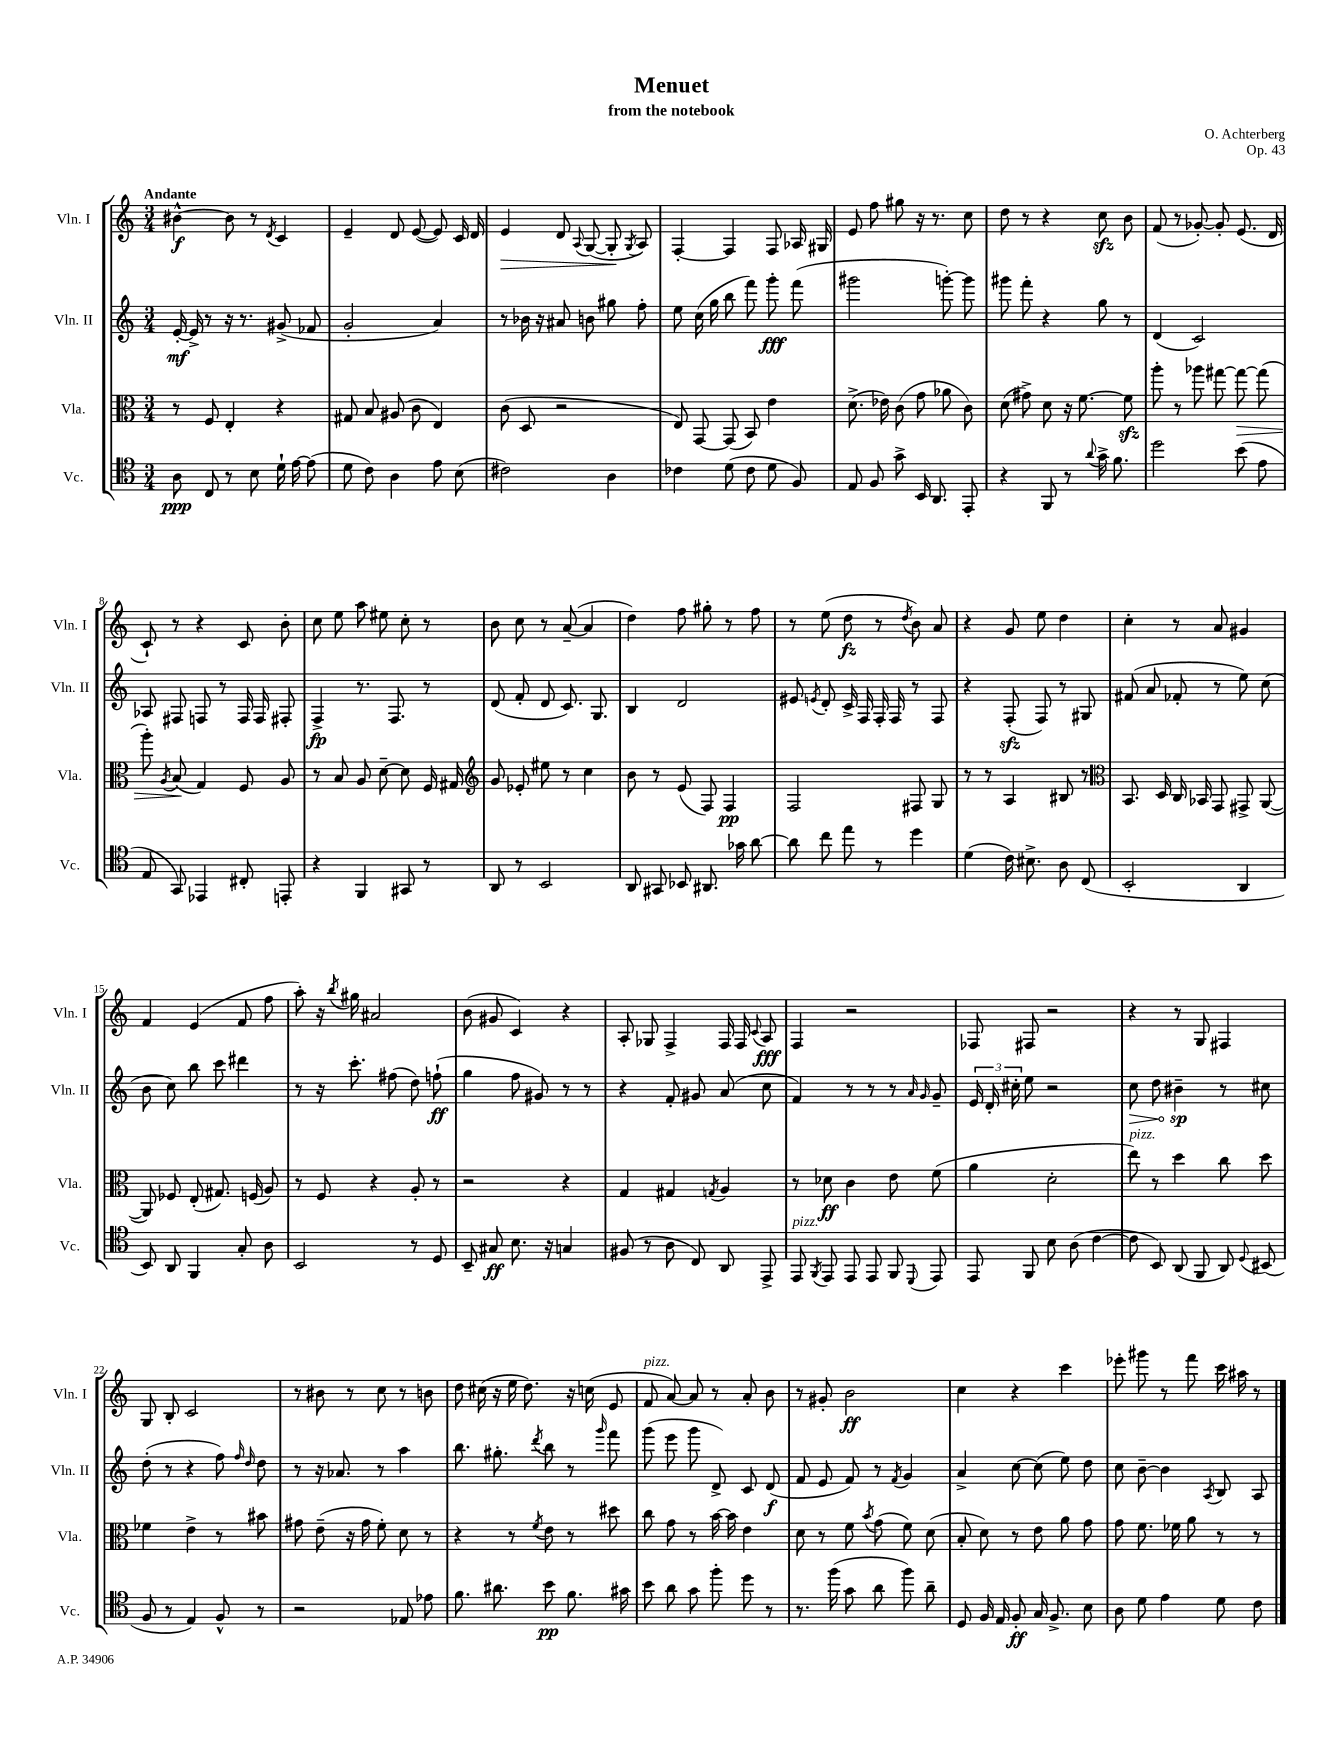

**kern	**dynam	**kern	**dynam	**kern	**dynam	**kern	**dynam
*part4	*part4	*part3	*part3	*part2	*part2	*part1	*part1
*staff4	*staff4	*staff3	*staff3	*staff2	*staff2	*staff1	*staff1
*I"Vc.	*	*I"Vla.	*	*I"Vln. II	*	*I"Vln. I	*
*I'Vc.	*	*I'Vla.	*	*I'Vln. II	*	*I'Vln. I	*
*clefC4	*	*clefC3	*	*clefG2	*	*clefG2	*
*k[]	*	*k[]	*	*k[]	*	*k[]	*
*M3/4	*	*M3/4	*	*M3/4	*	*M3/4	*
=1	=1	=1	=1	=1	=1	=1	=1
!	!	!	!	!	!	!LO:TX:a:B:t=Andante	!
8A\	ppp	8r	.	[16e'/	mf	[4b#X^^\	f
.	.	.	.	16e^/]	.	.	.
8C/	.	8F/	.	8r	.	.	.
8r	.	4E'/	.	16r	.	8b#\]	.
.	.	.	.	8.r	.	.	.
8B\	.	.	.	.	.	8r	.
.	.	.	.	.	.	8qd/	.
16d`\	.	4r	.	(8g#X^/	.	4c/	.
[16e\	.	.	.	.	.	.	.
(8e\]	.	.	.	8f-X/	.	.	.
=2	=2	=2	=2	=2	=2	=2	=2
8d\	.	8G#X/	.	2g'/	.	4e~/	.
8c\)	.	8B/	.	.	.	.	.
4A\	.	(8A#X/	.	.	.	8d/	.
.	.	8c\	.	.	.	([8e/	.
8e\	.	4E/)	.	4a/)	.	8e/])	.
(8B\	.	.	.	.	.	16c/	.
.	.	.	.	.	.	16d/	.
=3	=3	=3	=3	=3	=3	=3	=3
!	!	!	!	!	!	!	!LO:HP:b
2c#X\)	.	(8c\	.	8r	.	4e/	>
.	.	8D/	.	16b-X\	.	.	.
.	.	.	.	16r	.	.	.
.	.	2r	.	8a#X/	.	8d/	.
.	.	.	.	.	.	8qqA/	.
.	.	.	.	8bn\	.	([8G/	.
4A\	.	.	.	8gg#X\	.	8G'/]	.
.	.	.	.	.	.	8qG/	.
.	.	.	.	8ff'\	.	8A/)	]
=4	=4	=4	=4	=4	=4	=4	=4
4c-X\	.	8E/)	.	8ee\	.	[4F'/	.
.	.	[8GG/	.	(16cc\	.	.	.
.	.	.	.	16gg\	.	.	.
(8d\	.	(8GG/]	.	8bb\	.	4F/]	.
8c-\	.	8BB/)	.	8fff\)	.	.	.
8d\	.	4e\	.	8ggg'\	fff	8F/	.
8F/)	.	.	.	(8fff\	.	16A-X/	.
.	.	.	.	.	.	16G#X/	.
=5	=5	=5	=5	=5	=5	=5	=5
8E/	.	(8.d^\	.	2ggg#X\	.	8e/	.
8F/	.	.	.	.	.	8ff\	.
.	.	16e-X\)	.	.	.	.	.
8g^\	.	(8c\	.	.	.	8gg#X\	.
16BB/	.	8g\	.	.	.	16r	.
8.AA/	.	.	.	.	.	8.r	.
.	.	8a-X\	.	[8gggn'\)	.	.	.
8EE'/	.	8c\)	.	8ggg\]	.	8cc\	.
=6	=6	=6	=6	=6	=6	=6	=6
4r	.	(8d\	.	8ggg#X\	.	8dd\	.
.	.	8g#X^\)	.	8fff'\	.	8r	.
8FF/	.	8d\	.	4r	.	4r	.
8r	.	16r	.	.	.	.	.
.	.	[8.f\	.	.	.	.	.
8qqa/	.	.	.	.	.	.	.
16g^\	.	.	.	8gg\	.	8cczz\	.
8.f\	.	.	.	.	.	.	.
.	.	8fzz\]	.	8r	.	8b\	.
=7	=7	=7	=7	=7	=7	=7	=7
2dd\	.	8aa'\	.	(4d/	.	(8f/	.
.	.	8r	.	.	.	8r	.
.	.	8aa-X\	.	2c/)	.	[8g-X'/)	.
.	.	[8gg#X\	.	.	.	8g-'/]	.
!	!	!	!LO:HP:b	!	!	!	!
(8b\	.	8gg#\_	>	.	.	(8.e/	.
8e\	.	(8gg#\]	.	.	.	.	.
.	.	.	.	.	.	16d/	.
!!LO:LB:g=z
=8	=8	=8	=8	=8	=8	=8	=8
8E/	.	8aa'\)	.	8A-X/	.	8c`/)	.
.	.	8qA/	.	.	.	.	.
8GG/)	.	(8B/	.	8F#X/	.	8r	.
4EE-X/	.	4G/)	]	8Fn/	.	4r	.
.	.	.	.	8r	.	.	.
8C#X'/	.	8F/	.	16F/	.	8c/	.
.	.	.	.	16F/	.	.	.
8EEn'/	.	8A/	.	8F#X'/	.	8b'\	.
=9	=9	=9	=9	=9	=9	=9	=9
4r	.	8r	.	4F^/	fp	8cc\	.
.	.	8B/	.	.	.	8ee\	.
4FF/	.	8A/	.	8.r	.	8aa\	.
.	.	[8d~\	.	.	.	8ee#X\	.
.	.	.	.	8.F/	.	.	.
8GG#X/	.	8d\]	.	.	.	8cc'\	.
8r	.	16F/	.	8r	.	8r	.
.	.	16G#X/	.	.	.	.	.
=10	=10	=10	=10	=10	=10	=10	=10
*	*	*clefG2	*	*	*	*	*
8AA/	.	8g/	.	(8d/	.	8b\	.
8r	.	8e-X'/	.	8f'/	.	8cc\	.
2BB/	.	8ee#X\	.	8d/	.	8r	.
.	.	8r	.	8.c/)	.	([8a~/	.
.	.	4cc\	.	.	.	4a/]	.
.	.	.	.	8.G/	.	.	.
=11	=11	=11	=11	=11	=11	=11	=11
8AA/	.	8b\	.	4B/	.	4dd\)	.
8GG#X/	.	8r	.	.	.	.	.
8BB-X/	.	(8e/	.	2d/	.	8ff\	.
8.AA#X/	.	8F/)	.	.	.	8gg#X'\	.
.	.	4F/	pp	.	.	8r	.
16g-X\	.	.	.	.	.	.	.
[8a\	.	.	.	.	.	8ff\	.
=12	=12	=12	=12	=12	=12	=12	=12
8a\]	.	2F/	.	8e#X/	.	8r	.
.	.	.	.	8qen/	.	.	.
8cc\	.	.	.	8d'/	.	(8ee\	.
8ee\	.	.	.	16c^/	.	8dd\	fz
.	.	.	.	16F/	.	.	.
8r	.	.	.	16F'/	.	8r	.
.	.	.	.	16F/	.	.	.
.	.	.	.	.	.	8qdd/	.
4dd\	.	8F#X/	.	8r	.	8b\)	.
.	.	8G/	.	8F/	.	8a/	.
=13	=13	=13	=13	=13	=13	=13	=13
(4d\	.	8r	.	4r	.	4r	.
.	.	8r	.	.	.	.	.
16c\)	.	4A/	.	(8Fzz'/	.	8g/	.
8.B#X^\	.	.	.	.	.	.	.
.	.	.	.	8F/)	.	8ee\	.
8A\	.	8B#X/	.	8r	.	4dd\	.
(8C/	.	8r	.	8G#X/	.	.	.
=14	=14	=14	=14	=14	=14	=14	=14
*	*	*clefC3	*	*	*	*	*
2BB'/	.	8.BB/	.	(8f#X/	.	4cc'\	.
.	.	.	.	8a/	.	.	.
.	.	16D/	.	.	.	.	.
.	.	16C/	.	8f-X'/	.	8r	.
.	.	16BB-X/	.	.	.	.	.
.	.	8GG/	.	8r	.	8a/	.
4AA/	.	8GG#X^/	.	8ee\)	.	4g#X/	.
.	.	([8AA/	.	(8cc\	.	.	.
!!LO:LB:g=z
=15	=15	=15	=15	=15	=15	=15	=15
8BB/)	.	8AA/])	.	8b\	.	4f/	.
8AA/	.	8F-X/	.	8cc\)	.	.	.
4FF/	.	(8E'/	.	8bb\	.	(4e/	.
.	.	8.G#X/)	.	8ccc\	.	.	.
8G'/	.	.	.	4ddd#X\	.	8f/	.
.	.	(16Fn/	.	.	.	.	.
8A\	.	8A/)	.	.	.	8ff\	.
=16	=16	=16	=16	=16	=16	=16	=16
2BB/	.	8r	.	8r	.	8aa'\)	.
.	.	8F/	.	16r	.	16r	.
.	.	.	.	.	.	8qbb/	.
.	.	.	.	8.ccc'\	.	16gg#X\	.
.	.	4r	.	.	.	2a#X/	.
.	.	.	.	(8ff#X\	.	.	.
8r	.	8A'/	.	8dd\)	.	.	.
8D/	.	8r	.	(8ffn`\	ff	.	.
=17	=17	=17	=17	=17	=17	=17	=17
8BB~/	.	2r	.	4gg\	.	(8b\	.
8G#X/	ff	.	.	.	.	8g#X/	.
8.B\	.	.	.	8ff\	.	4c/)	.
.	.	.	.	8g#X/)	.	.	.
16r	.	.	.	.	.	.	.
4Gn/	.	4r	.	8r	.	4r	.
.	.	.	.	8r	.	.	.
=18	=18	=18	=18	=18	=18	=18	=18
(8F#X/	.	4G/	.	4r	.	8A'/	.
8r	.	.	.	.	.	8G-X/	.
8A\	.	4G#X/	.	8f'/	.	4F^/	.
8C/)	.	.	.	8g#X/	.	.	.
.	.	8qGn/	.	.	.	.	.
8AA/	.	4A/	.	(8a/	.	16F/	.
.	.	.	.	.	.	16F/	.
.	.	.	.	.	.	8qqc/	.
8EE^/	.	.	.	8cc\	.	8A/	fff
=19	=19	=19	=19	=19	=19	=19	=19
!LO:TX:a:i:t=pizz.	!	!	!	!	!	!	!
8EE/	.	8r	.	4f/)	.	4F/	.
8qFF/	.	.	.	.	.	.	.
8EE/	.	8d-X\	ff	.	.	.	.
8EE/	.	4c\	.	8r	.	2r	.
8EE/	.	.	.	8r	.	.	.
8FF/	.	8e\	.	8r	.	.	.
.	.	.	.	16qqa/	.	.	.
8qqDD/	.	.	.	16qqg/	.	.	.
8EE/	.	(8f\	.	8g~/	.	.	.
=20	=20	=20	=20	=20	=20	=20	=20
8EE/	.	4a\	.	24e/	.	8F-X/	.
.	.	.	.	24d'/	.	.	.
.	.	.	.	24cc#X'\	.	.	.
8FF/	.	.	.	8ee\	.	8F#X/	.
8B\	.	2d'\	.	2r	.	2r	.
(8A\	.	.	.	.	.	.	.
[4c\	.	.	.	.	.	.	.
=21	=21	=21	=21	=21	=21	=21	=21
!	!	!LO:TX:a:i:t=pizz.	!	!	!	!	!
!	!	!	!	!	!LO:HP:b	!	!
8c\]	.	8ee\)	.	8cc\	>	4r	.
8BB/)	.	8r	.	8dd\	.	.	.
(8AA/	.	4dd\	.	4b#X~\	sp	8r	.
8FF/	.	.	.	.	.	8G/	.
8AA/)	.	8cc\	.	8r	]	4F#X/	.
8qqD/	.	.	.	.	.	.	.
(8BB#X/	.	8dd\	.	8cc#X\	.	.	.
!!LO:LB:g=z
=22	=22	=22	=22	=22	=22	=22	=22
8F/	.	4f-X\	.	(8dd'\	.	8G/	.
8r	.	.	.	8r	.	8B'/	.
4E/)	.	4e^\	.	4r	.	2c/	.
8F^^/	.	8r	.	8ff\)	.	.	.
.	.	.	.	16qqff/	.	.	.
.	.	.	.	16qqdd/	.	.	.
8r	.	8b#X\	.	8dd\	.	.	.
=23	=23	=23	=23	=23	=23	=23	=23
2r	.	8g#X\	.	8r	.	8r	.
.	.	(8e~\	.	16r	.	8b#X\	.
.	.	.	.	8.a-X/	.	.	.
.	.	16r	.	.	.	8r	.
.	.	16g#\	.	.	.	.	.
.	.	8f'\)	.	8r	.	8cc\	.
8E-X/	.	8d\	.	4aa\	.	8r	.
8e-X\	.	8r	.	.	.	8bn\	.
=24	=24	=24	=24	=24	=24	=24	=24
8.f\	.	4r	.	8.bb\	.	8dd\	.
.	.	.	.	.	.	(16cc#X\	.
8.a#X\	.	.	.	8.gg#X'\	.	16r	.
.	.	8r	.	.	.	16ee\	.
.	.	.	.	.	.	8.dd\)	.
.	.	8qf/	.	8qddd/	.	.	.
8b\	pp	8e\	.	8bb\	.	.	.
8.f\	.	8r	.	8r	.	16r	.
.	.	.	.	.	.	(16ccn\	.
.	.	.	.	16qqggg/	.	.	.
.	.	8dd#X\	.	8fff\	.	8e/	.
16g#X\	.	.	.	.	.	.	.
=25	=25	=25	=25	=25	=25	=25	=25
!	!	!	!	!	!	!LO:TX:a:i:t=pizz.	!
8b\	.	8cc\	.	(8ggg\	.	8f/	.
8a\	.	8g\	.	8eee\	.	[8a/)	.
8g\	.	8r	.	8ggg\	.	8a/]	.
8ff'\	.	[16b\	.	8d^/)	.	8r	.
.	.	16b\]	.	.	.	.	.
8dd\	.	4e\	.	8c/	.	8a'/	.
8r	.	.	.	(8d/	f	8b\	.
=26	=26	=26	=26	=26	=26	=26	=26
8.r	.	8d\	.	8f/	.	8r	.
.	.	8r	.	8e/	.	8g#X'/	.
(16ff\	.	.	.	.	.	.	.
8g\	.	8f\	.	8f/)	.	2b\	ff
.	.	8qb/	.	.	.	.	.
8a\	.	(8g\	.	8r	.	.	.
.	.	.	.	8qf/	.	.	.
8ff\)	.	8f\)	.	4g/	.	.	.
8a~\	.	(8d\	.	.	.	.	.
=27	=27	=27	=27	=27	=27	=27	=27
8D/	.	8B'/	.	4a^/	.	4cc\	.
16F/	.	8d\)	.	.	.	.	.
16E/	.	.	.	.	.	.	.
8F'/	ff	8r	.	[8cc\	.	4r	.
16G/	.	8e\	.	(8cc\]	.	.	.
8.F^/	.	.	.	.	.	.	.
.	.	8a\	.	8ee\)	.	4ccc\	.
8B\	.	8g\	.	8dd\	.	.	.
=28	=28	=28	=28	=28	=28	=28	=28
8A\	.	8g\	.	8cc\	.	8eee-X'\	.
8d\	.	8.f\	.	[8b~\	.	8ggg#X\	.
4e\	.	.	.	4b\]	.	8r	.
.	.	16f-X\	.	.	.	.	.
.	.	8a\	.	.	.	8fff\	.
.	.	.	.	8qA/	.	.	.
8d\	.	8r	.	8B/	.	16ccc\	.
.	.	.	.	.	.	16aa#X\	.
8c\	.	8r	.	8A/	.	8r	.
==	==	==	==	==	==	==	==
*-	*-	*-	*-	*-	*-	*-	*-
